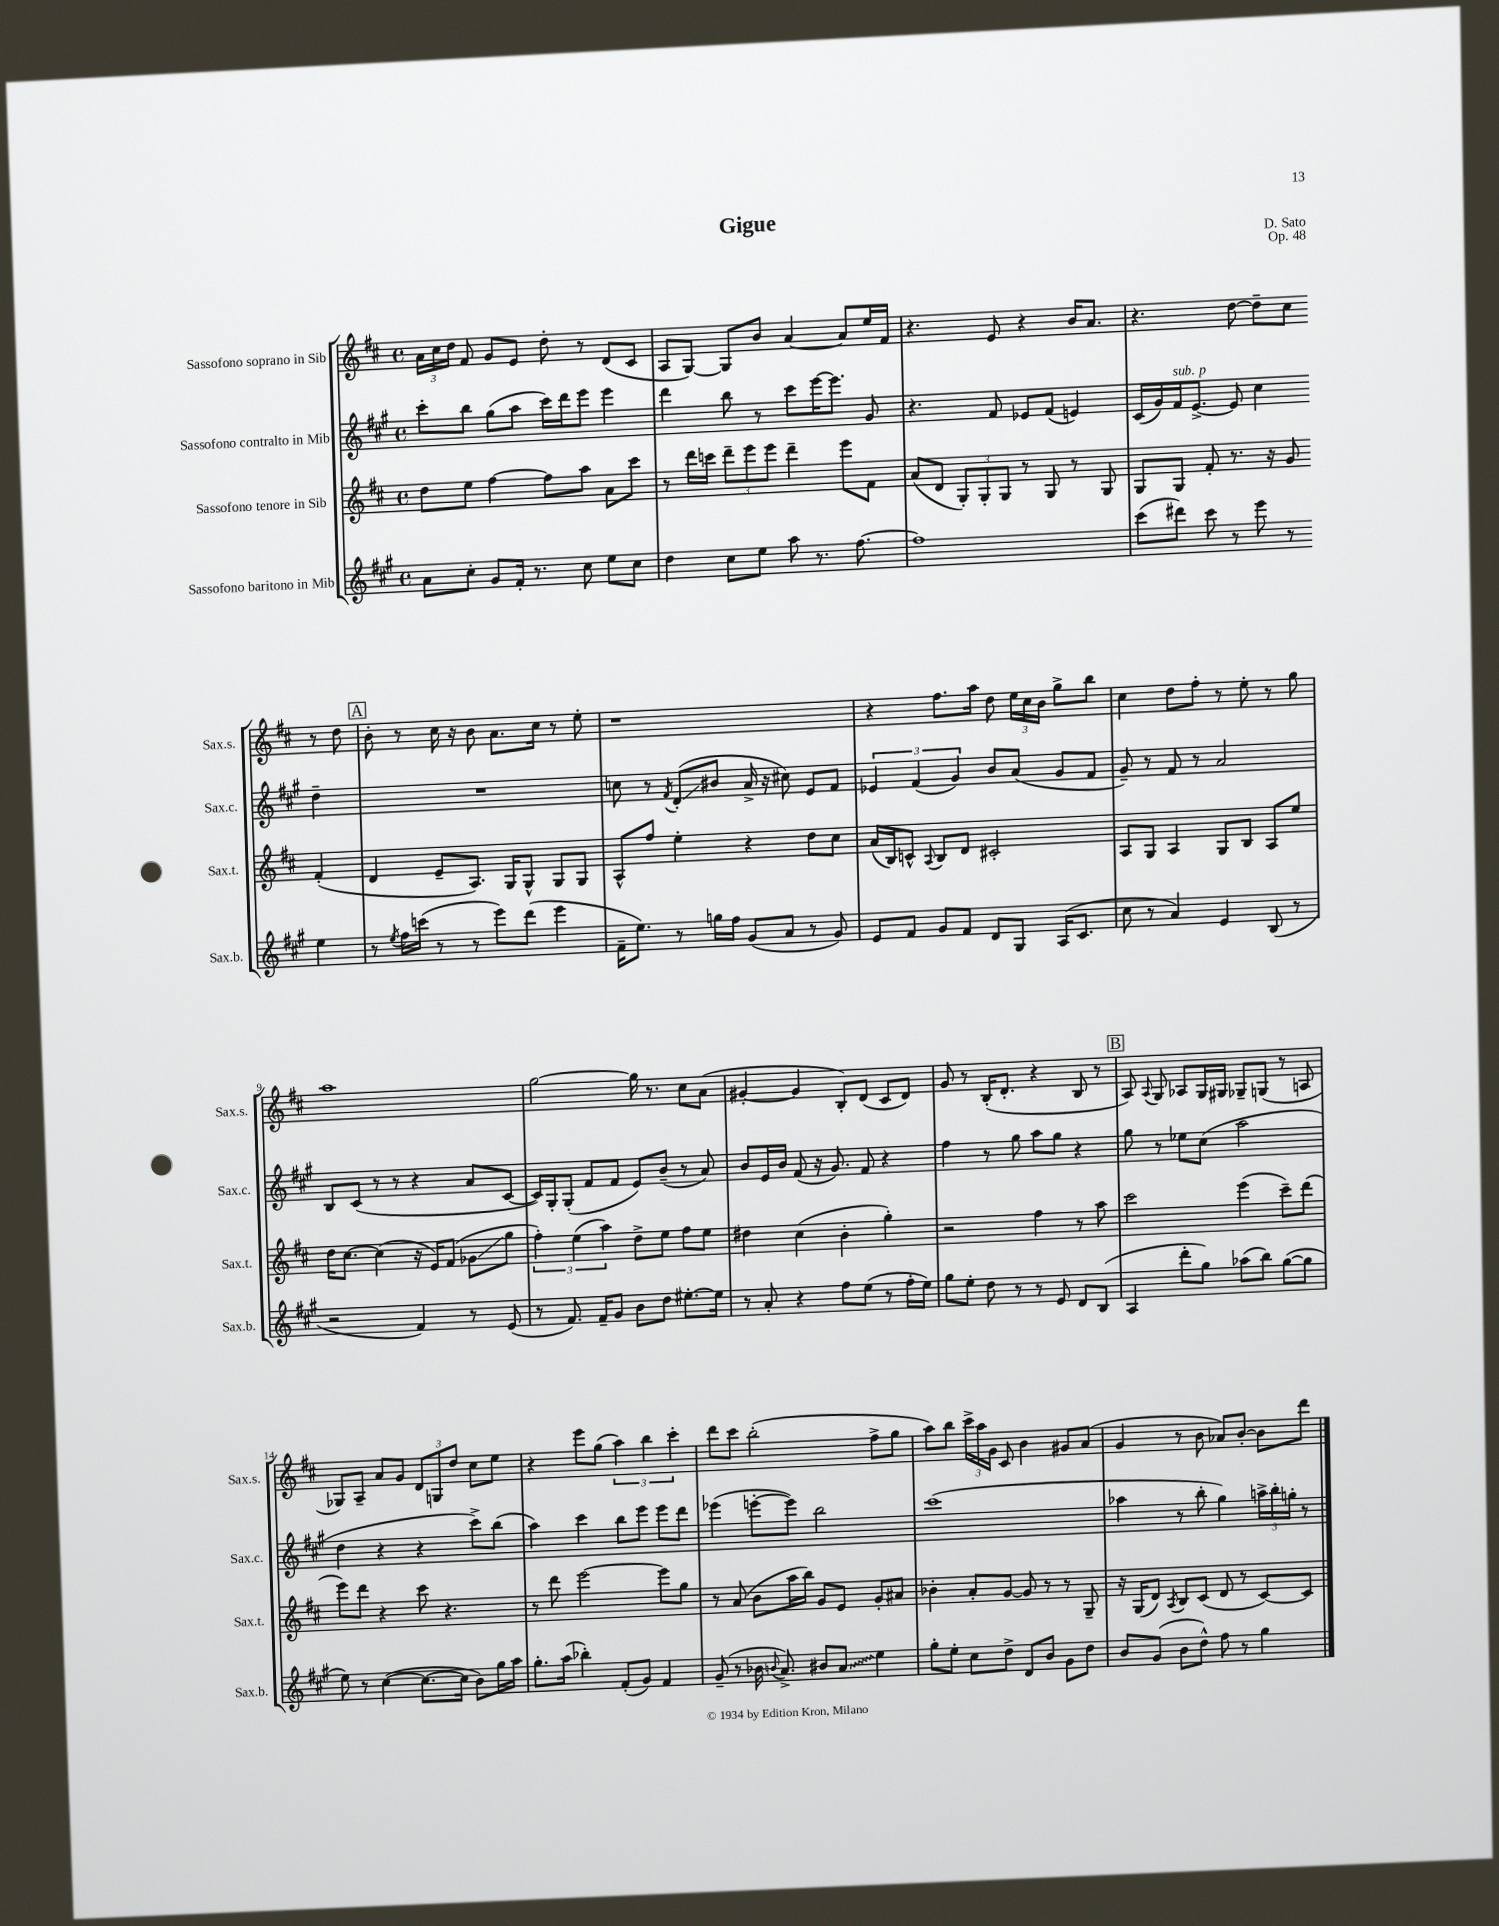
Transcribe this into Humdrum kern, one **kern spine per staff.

**kern	**kern	**kern	**kern
*staff4	*staff3	*staff2	*staff1
*clefG2	*clefG2	*clefG2	*clefG2
*k[f#c#g#]	*k[f#c#]	*k[f#c#g#]	*k[f#c#]
*M4/4	*M4/4	*M4/4	*M4/4
*met(c)	*met(c)	*met(c)	*met(c)
8a	8dd	8ccc#'	24a
.	.	.	24cc#
.	.	.	24dd
8cc#'	8ee	8bb	8f#
8g#	[4ff#	(8gg#	8g
16f#'	.	8aa	8e
8.r	.	.	.
.	8ff#]	16ccc#)	8dd'
.	.	16ddd	.
8cc#	8aa	8eee	8r
8ee	8a	4eee	(8d
8cc#	8ccc#	.	8c#
=	=	=	=
4dd	8r	4ddd	8A
.	16ddd	.	[8G)
.	16ccc	.	.
8cc#	12ddd~	8bb	8G]
.	12eee	.	.
8ee	.	8r	8b
.	12eee	.	.
8aa	4ddd~	8ccc#	[4a
8.r	.	[16eee	.
.	.	8.eee]	.
.	8eee	.	8a]
[8.ff#	.	.	.
.	8f#	8g#	16ee
.	.	.	16f#
=	=	=	=
1ff#]	(8a	4.r	4.r
.	8d	.	.
.	12G')	.	.
.	12G'	.	.
.	.	8f#	8e
.	12G	.	.
.	8r	8e-	4r
.	8G	(8f#	.
.	8r	4e)	16b
.	.	.	8.a
.	8G	.	.
=	=	=	=
(8ccc#	8G	(16c#	4.r
.	.	16g#)	.
8ddd#)	8G	16f#	.
.	.	[8.e^	.
8ccc#	8f#'	.	.
8r	8.r	8e]	[8dd
8eee	.	4cc#	8dd~]
.	16r	.	.
8r	8g	.	8cc#
4ee	(4f#'	4dd~	8r
.	.	.	8dd
=	=	=	=
8r	4d	1r	8b'
8qee	.	.	.
16ff#	.	.	8r
(16ccc	.	.	.
8r	8e~	.	16cc#
.	.	.	16r
8r	8.A)	.	8b
8eee)	.	.	8.a
.	16G	.	.
(8ddd	8G^^	.	.
.	.	.	16cc#
4eee	8G	.	8r
.	8G	.	8ee'
=	=	=	=
16f#~	8A^^	8cc	1r
8.ee)	.	.	.
.	8ff#	8r	.
.	.	8qf#	.
8r	4ee'	(8d'	.
16gg	.	8b#	.
16ff#	.	.	.
(8g#	4r	16a^	.
.	.	16r	.
8a	.	8cc#)	.
8r	8dd	8e	.
8g#)	8cc#	8f#	.
=	=	=	=
8e	(16a	6e-	4r
.	16B)	.	.
8f#	8c^^	.	.
.	.	(6f#	.
.	8qqA	.	.
8g#	8B	.	8.ff#
.	.	6g#)	.
8f#	8d	.	.
.	.	.	16aa
8d	2c#'	8b	8dd
8G#	.	(8a	24ee
.	.	.	24cc#
.	.	.	24b
(16A	.	8g#	8gg^
8.c#	.	.	.
.	.	8f#	8bb
=	=	=	=
8cc#	8A	8g#~)	4cc#
8r	8G	8r	.
4a)	4A	8f#	8dd
.	.	8r	8ff#'
4e	8G	2a	8r
.	8B	.	8ee'
(8B	8A	.	8r
8r	8ee	.	8gg
=	=	=	=
2r	16dd	8B	1aa
.	[8.cc#	.	.
.	.	(8c#	.
.	(4cc#]	8r	.
.	.	8r	.
4f#)	16r	4r	.
.	16e)	.	.
.	(8f#	.	.
8r	8g-	8a	.
(8e	8gg	[8c#	.
=	=	=	=
8r	6ff#')	16c#])	[2gg
.	.	16G#'	.
8.f#)	.	(8G#'	.
.	(6ee	.	.
.	.	8f#	.
16f#~	.	.	.
.	6aa)	.	.
8g#	.	8f#	.
8b	8dd^	8e)	16gg]
.	.	.	8.r
8dd	8ee	(8b~	.
[8.ee#'	8ff#	8r	8cc#
.	8ee	8a)	(8a
16ee#]	.	.	.
=	=	=	=
8r	4dd#	8b	[4g#'
8a'	.	16e	.
.	.	16b	.
4r	(4cc#	(8f#	4g#]
.	.	16r	.
.	.	8.g#)	.
8ff#	4b'	.	8B')
(8ee	.	8f#	(8d
8r	4gg')	4r	8c#
16ff#'	.	.	8d)
16ee)	.	.	.
=	=	=	=
8gg#	2r	4ff#	8g
8ee'	.	.	8r
8dd	.	8r	(16B'
.	.	.	8.d'
8r	.	8gg#	.
8r	4ff#	8aa	4r
8e	.	8gg#	.
8d	8r	4r	8B
(8B	8aa	.	8r
=	=	=	=
4A	2ccc#	8gg#	8A)
.	.	.	8qqA
.	.	8r	8G
8ddd'	.	8ee-	8A-
8gg#)	.	(8cc#	16G
.	.	.	16G#
(8aa-	(4eee	2aa	8G-~
8bb)	.	.	(8G
([8gg#	8ccc#~)	.	8r
8gg#]	(8ddd	.	8A
=	=	=	=
8ee)	8eee)	4dd	8G-)
8r	8ddd	.	8A~
([4cc#	4r	4r	8a
.	.	.	8g
8.cc#_	8ccc#	4r	12d
.	.	.	12G
.	4.r	.	.
.	.	.	12dd
16cc#]	.	.	.
8b)	.	8ccc#^)	8cc#
16gg#	.	(8bb	8ee
16aa	.	.	.
=	=	=	=
8.gg#'	8r	4aa)	4r
.	8ddd	.	.
(16aa	.	.	.
4bb-')	[2eee	4ccc#	8eee
.	.	.	(8gg
(8f#'	.	8bb	6aa)
8g#)	.	8eee	.
.	.	.	6bb
4f#	8eee]	8eee	.
.	.	.	6ccc#'
.	8gg	8ddd	.
=	=	=	=
(8g#~	8r	(4eee-	8ddd
8r	(8a	.	8ccc#
16b-	8b	[8eee'	(2bb'
8qqb	.	.	.
8.a^)	.	.	.
.	16aa	8eee])	.
.	16bb)	.	.
8b#	8g	2bb	.
8a	8e	.	.
4ee	8g'	.	8ff#^
.	8a#	.	8gg
=	=	=	=
8gg#'	4b-'	(1ccc#	8aa)
8ee'	.	.	8bb
8cc#	8a'	.	24ccc#^
.	.	.	24aa
.	.	.	24g
8dd^	[8g	.	8c#
8d	8g]	.	4b
8b	8r	.	.
8g#	8r	.	8g#
8dd	8G~	.	(8a
=	=	=	=
8b	16r	4aa-	4g
.	(16G	.	.
(8g#	8d)	.	.
.	8qA	.	.
8b	8B	8r	8r
8dd^^)	(8c#	8bb'	8b
8ff#	8d	4gg#)	8a-)
8r	8r	.	[8b'
4gg#	[8c#)	24aa^	8b]
.	.	24bb'	.
.	.	24gg'	.
.	8c#]	8r	8ddd
==	==	==	==
*-	*-	*-	*-
